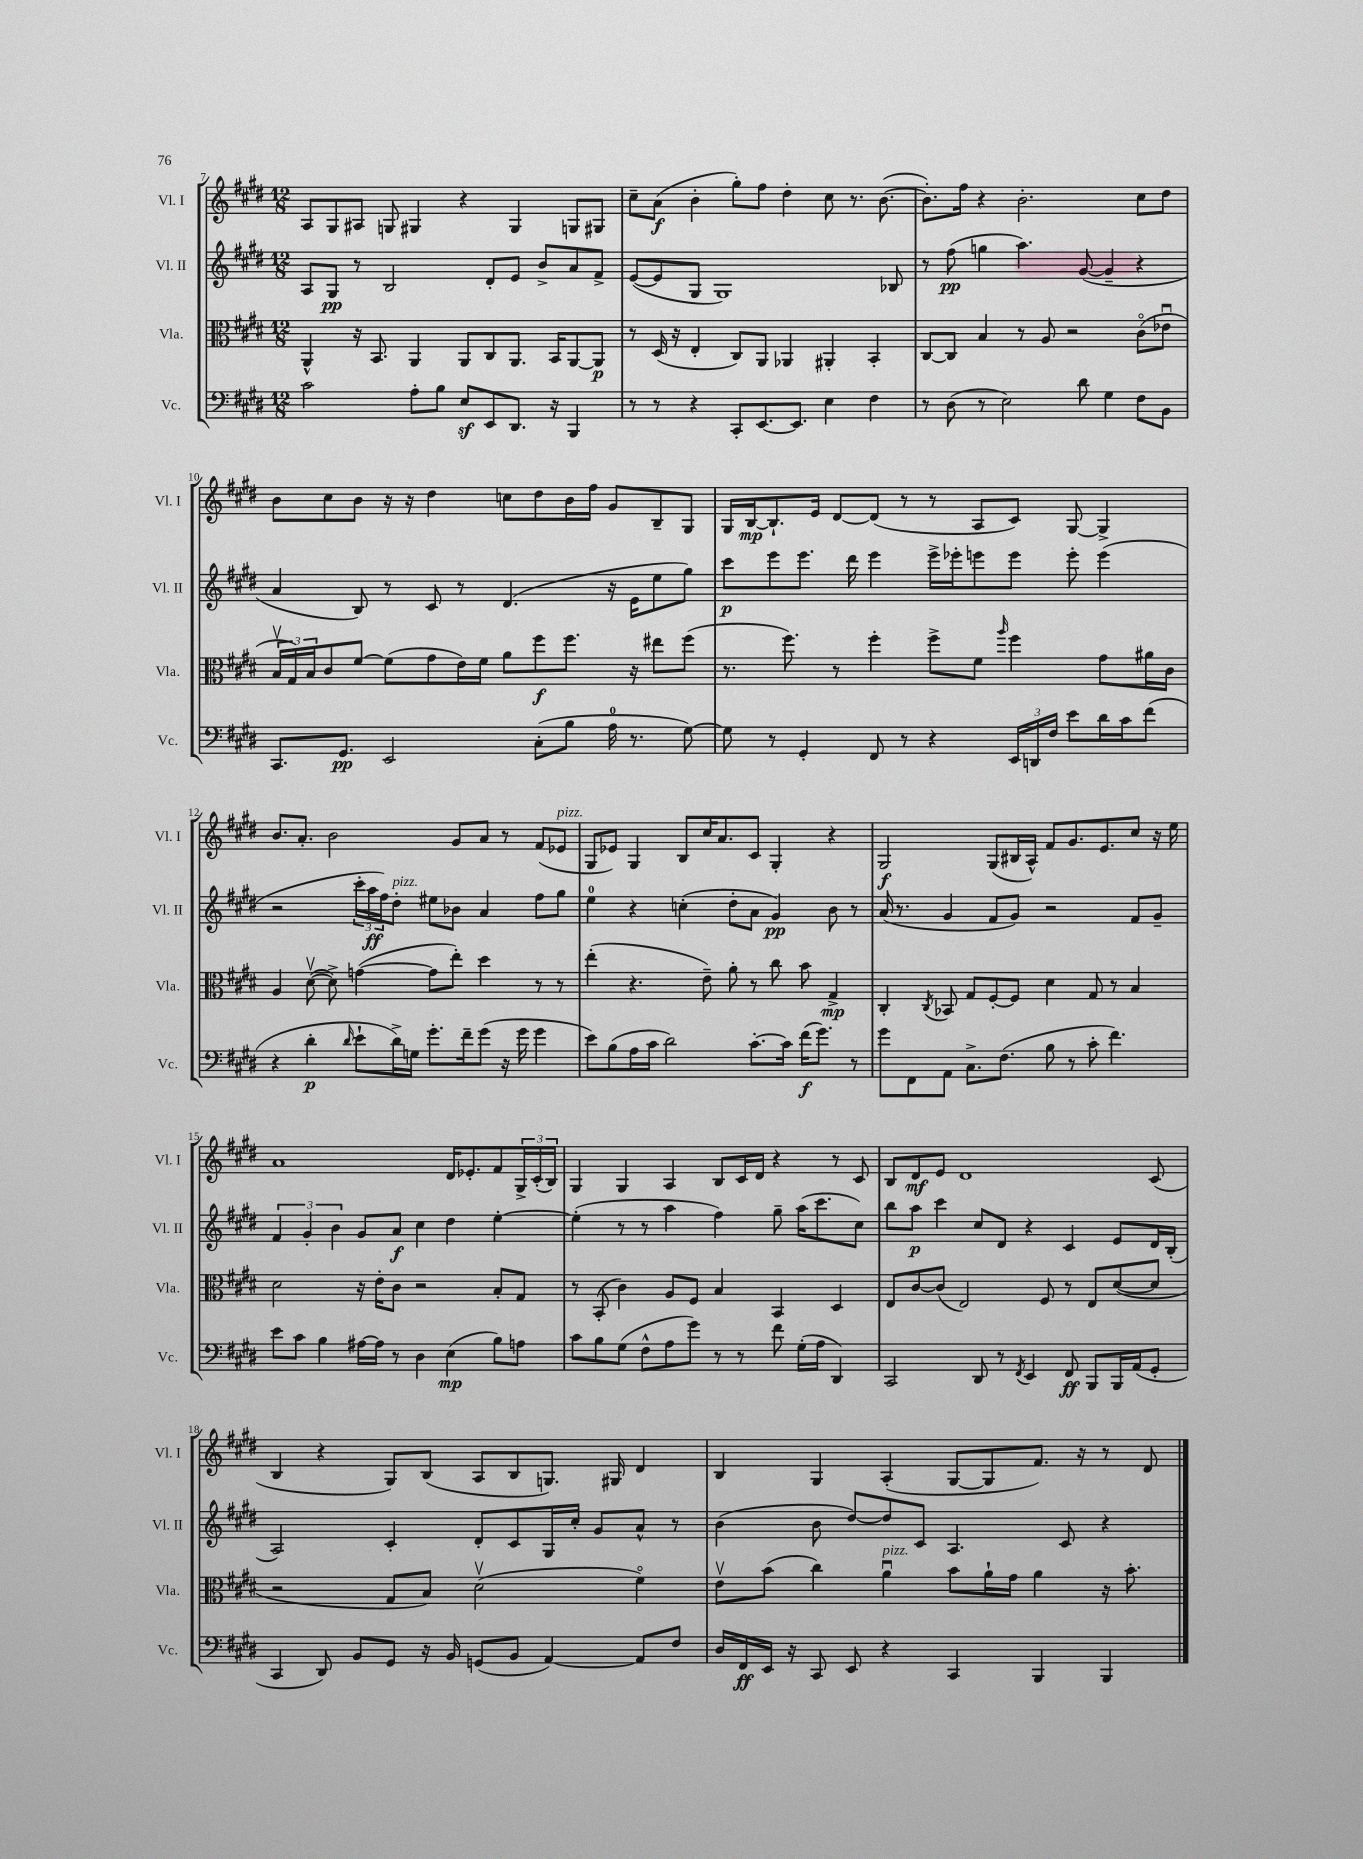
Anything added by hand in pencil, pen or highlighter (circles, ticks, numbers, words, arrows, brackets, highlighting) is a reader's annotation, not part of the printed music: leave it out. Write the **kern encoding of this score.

**kern	**kern	**kern	**kern
*staff4	*staff3	*staff2	*staff1
*clefF4	*clefC3	*clefG2	*clefG2
*k[f#c#g#d#]	*k[f#c#g#d#]	*k[f#c#g#d#]	*k[f#c#g#d#]
*M12/8	*M12/8	*M12/8	*M12/8
2c#	4AA^^	8A	8A
.	.	8G#	8G#
.	16r	8r	8A#
.	8.BB	.	.
.	.	2B	8G
8A'	4AA	.	4G#
8B	.	.	.
8E	8AA	.	4r
8EE	8C#	8d#'	.
8.DD#	8.AA	8e	4G#
.	.	8b^	.
16r	16BB	.	.
4BBB	[8AA	8a	8G
.	8AA]	8f#^	8G#
=	=	=	=
8r	8r	([8e	8cc#~
8r	(16D#	8e]	(8a
.	16r	.	.
4r	4E'	8G#	4b'
.	.	1G#)	.
8CC#'	8C#)	.	8gg#')
[8.EE	8AA	.	8ff#
.	4AA-	.	4dd#'
8.EE]	.	.	.
4E	4AA#'	.	8cc#
.	.	.	8.r
4F#	4BB'	.	.
.	.	.	([8.b
.	.	8B-	.
=	=	=	=
8r	[8C#	8r	8.b'])
(8D#	8C#]	(8ff#	.
.	.	.	16ff#
8r	4B	4gg	4r
2E)	.	.	.
.	8r	4.aa)	2.b'
.	8A	.	.
.	2r	.	.
8d#	.	([8g#	.
4G#	.	4g#~]	.
8F#	(8c#o	4r	8cc#
8BB	8e-u	.	8dd#
=	=	=	=
8.CC#	24Bv	4a	8b
.	24G#)	.	.
.	24B	.	.
.	8c#	.	8cc#
8.GG#	.	.	.
.	[8f#	8B)	8b
2EE	(8f#]	8r	16r
.	.	.	16r
.	8g#	8c#	4dd#
.	16e)	8r	.
.	16f#	.	.
.	8a	(4.d#	8cc
(8C#'	8ff#	.	8dd#
8B	8.ff#	.	16b
.	.	.	16ff#
16A	.	16r	8g#
8.r	16r	16e	.
.	8ee#	8ee	8B~
[8G#)	(8ff#	8gg#)	8G#
=	=	=	=
8G#]	8.r	8ccc#	16G#
.	.	.	[16B
8r	.	8eee	8.B`]
.	8.ff#)	.	.
4GG#'	.	8.eee	.
.	.	.	16e
.	8r	.	[8d#
.	.	16ddd#	.
8FF#	4ff#'	4eee	(8d#]
8r	.	.	8r
4r	8ff#^	16eee^	8r
.	.	16eee-'	.
.	8f#	8eee	8A
.	16qqaa	.	.
24EE	4ff#	8eee	8c#)
24DD	.	.	.
24F#	.	.	.
8e	.	8eee'	[8G#
16d#	8g#	(4eee	4G#^]
16c#	.	.	.
(8f#	16a#	.	.
.	16c#	.	.
=	=	=	=
4r	4A	2r	8.b
.	.	.	8.a'
4d#'	([8d#v	.	.
.	8d#^])	.	2b
16qqd#	.	.	.
8e`	([4g	24ccc#'	.
.	.	24aa	.
.	.	24ff#)	.
16d#^)	.	8dd#'	.
16G	.	.	.
8.g#'	8g]	8ee#	.
.	8ee')	8b-	8g#
16f#~	.	.	.
(8g#	4dd#	4a	8a
16r	.	.	8r
16g#	.	.	.
4g#	8r	8ff#	(8f#
.	8r	8gg#	8e-
=	=	=	=
8e)	(4ee'	4ee	8G#
(8B	.	.	8e-)
16A	4.r	4r	4G#
16c#	.	.	.
2d#)	.	.	.
.	.	(4cc'	8B
.	8e~)	.	16cc#
.	.	.	8.a
.	8a'	8dd#'	.
[8.c#'	8r	8a	8c#
.	8cc#	4g#)	4G#'
16c#]	.	.	.
(16f#	8b	.	.
8.g#)	.	.	.
.	4G#^	8b	4r
8r	.	8r	.
=	=	=	=
8g#	4C#'	(16a	2G#
.	.	8.r	.
8FF#	.	.	.
.	8qC#	.	.
8AA	8BB-	4g#	.
8.C#^	8G#	.	.
.	[8F#'	8f#	(8G#
(8.F#	.	.	.
.	8F#]	8g#)	16B#
.	.	.	16A^^)
8B	4d#	2r	8f#
8r	.	.	8.g#
8c#'	8G#	.	.
.	.	.	8.e
4.f#)	8r	.	.
.	4B	8f#	8cc#
.	.	8g#~	16r
.	.	.	16ee
=	=	=	=
8e	2d#	6f#	1a
8c#	.	.	.
.	.	6g#'	.
4B	.	.	.
.	.	6b	.
[16A#	16r	8g#	.
16A#]	16e'	.	.
8r	8c#	8a	.
4D#	2r	4cc#	.
(4E	.	4dd#	16d#
.	.	.	8.e-'
8B)	8B'	[4ee'	8f#
8A	8G#	.	24G#^
.	.	.	(24c#'
.	.	.	24B)
=	=	=	=
8c#	8r	(4ee']	4G#
8B	(8BB'	.	.
(8G#	4c#)	8r	4G#
8F#^^	.	8r	.
8A	8A	4aa	4A
8g#)	8F#	.	.
8r	4B	4ff#)	8B
8r	.	.	16c#
.	.	.	16d#
8f#	4BB	8gg#~	4r
(16G#'	.	(16aa	.
16A	.	8.ccc#	.
4DD#)	4D#	.	8r
.	.	8cc#)	8c#
=	=	=	=
2CC#	8E	8bb	8B
.	[8c#	8aa	8d#
.	(8c#]	4ccc#	8e
.	2E)	.	1d#
8DD#	.	8cc#	.
8r	.	8d#	.
8qFF#	.	.	.
4EE	.	4r	.
.	8F#	.	.
8FF#	8r	4c#	.
8BBB	8E	.	.
16BBB	([8d#	8e	.
(16AA	.	.	.
8GG#'	8d#]	16d#	(8c#
.	.	(16B'	.
=	=	=	=
4CC#	2r	2A)	4B
8DD#)	.	.	4r
8BB	.	.	.
8GG#	8G#	4c#'	8G#)
16r	8B)	.	(8B
16BB	.	.	.
(8GG	(2d#v	8d#'	8A
8BB	.	8c#	8B
[4AA)	.	16G#	8.G)
.	.	16cc#'	.
.	.	8g#	.
.	.	.	16G#
8AA]	4f#o)	8a^^	4d#
8F#	.	8r	.
=	=	=	=
16D#	8ev	(4b	4B
16FF#	.	.	.
16EE	(8b	.	.
16r	.	.	.
8CC#	4cc#)	8b	4G#
8EE	.	[8dd#)	.
4r	4au	8dd#]	(4A'
.	.	8c#	.
4CC#	8b	4.A	[8G#
.	16a`	.	8G#]
.	16g#	.	.
4BBB	4a	.	8.f#)
.	.	8c#	.
.	.	.	16r
4BBB	16r	4r	8r
.	8.b'	.	.
.	.	.	8d#
==	==	==	==
*-	*-	*-	*-
